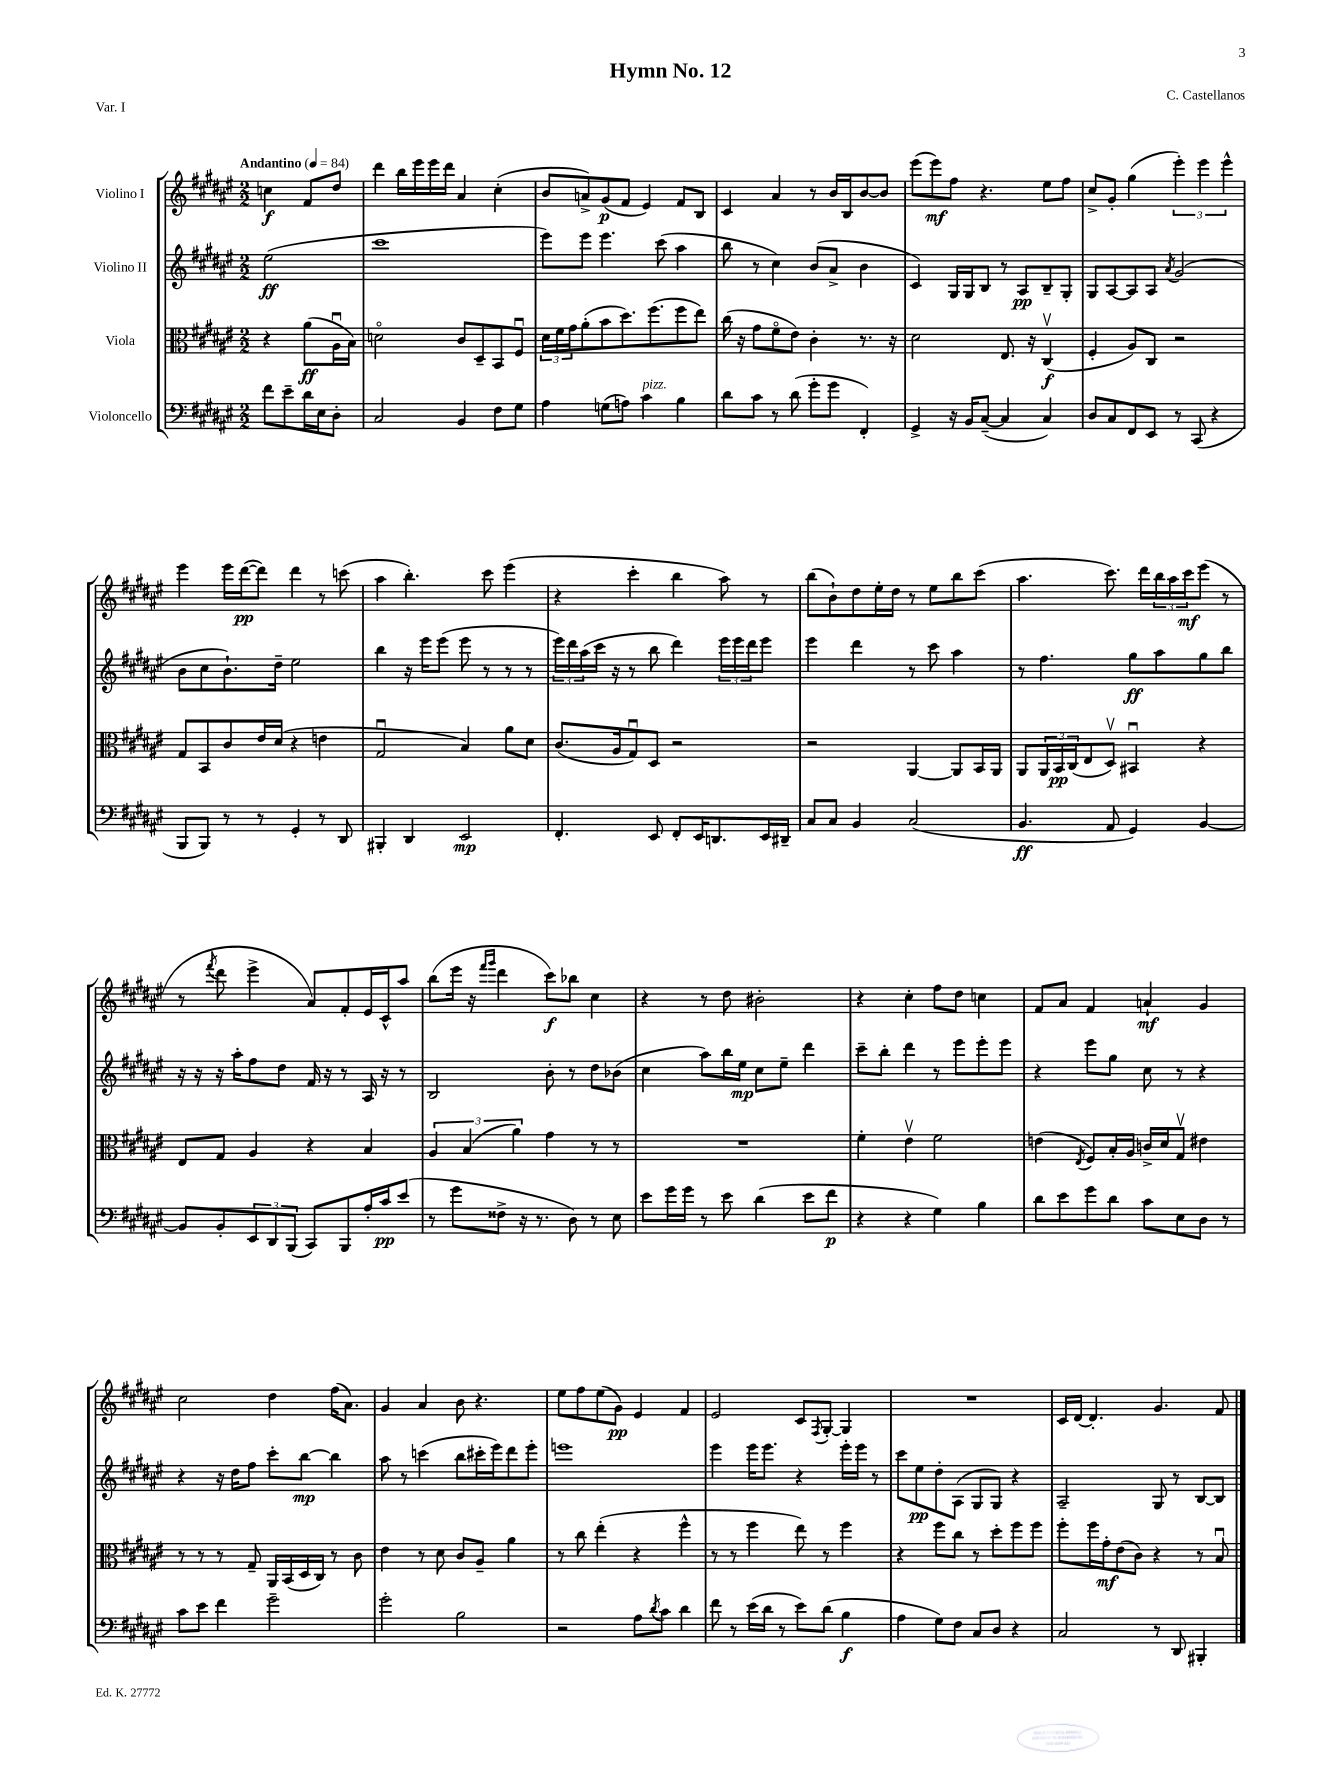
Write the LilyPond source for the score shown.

\header { title = "Hymn No. 12" composer = "C. Castellanos" piece = "Var. I" }
<<
\new StaffGroup <<
\new Staff = "s0" \with { instrumentName = "Violino I" } {
    \clef treble \key fis \major \numericTimeSignature \time 2/2 \partial 2 \tempo "Andantino" 4 = 84
    c''4\f fis'8 dis''8 |
    dis'''4 b''16 eis'''16 eis'''16 dis'''16 ais'4 cis''4-.( |
    b'8 a'8->) gis'8\p( fis'8 eis'4) fis'8 b8 |
    cis'4 ais'4 r8 b'16 b16 b'8~ b'8 |
    eis'''8( eis'''8\mf) fis''8 r4. eis''8 fis''8 |
    cis''8-> gis'8-. gis''4( \tuplet 3/2 { eis'''4-.) eis'''4 eis'''4-^ } |
    eis'''4 eis'''16 dis'''16~\pp( dis'''8) dis'''4 r8 c'''8( |
    ais''4 b''4.-.) cis'''8 eis'''4( |
    r4 cis'''4-. b''4 ais''8) r8 |
    b''8( b'8-!) dis''8 eis''16-. dis''16 r8 eis''8 b''8 cis'''8( |
    ais''4. cis'''8.) dis'''16 \tuplet 3/2 { b''16 ais''16 cis'''16\mf } eis'''8( r8 |
    r8 \acciaccatura { fis'''8 } dis'''8 eis'''4-> ais'8) fis'8-. eis'16 cis'16-^ ais''8 |
    b''8( eis'''16 r16 \grace { fis'''16 gis'''16 } dis'''4 cis'''8\f) bes''8 cis''4 |
    r4 r8 dis''8 bis'2-. |
    r4 cis''4-. fis''8 dis''8 c''4 |
    fis'8 ais'8 fis'4 a'4-!\mf gis'4 |
    cis''2 dis''4 fis''16( ais'8.) |
    gis'4 ais'4 b'8 r4. |
    eis''8 fis''8 eis''8( gis'8\pp) eis'4 fis'4 |
    eis'2 cis'8 \acciaccatura { fis8 } gis8~-. gis4 |
    R1 |
    cis'16 dis'16~ dis'4.-. gis'4. fis'8 \bar "|." |
}
\new Staff = "s1" \with { instrumentName = "Violino II" } {
    \clef treble \key fis \major \numericTimeSignature \time 2/2 \partial 2
    eis''2\ff( |
    cis'''1 |
    eis'''8) eis'''8 eis'''4. cis'''8( ais''4 |
    b''8 r8 cis''4) b'8( ais'8-> b'4 |
    cis'4) gis16 gis16 b8 r8 ais8\pp b8-- gis8-. |
    gis8 ais8~ ais8 ais8 \acciaccatura { ais'8 } gis'2( |
    b'8 cis''8 b'8.-!) dis''16-- eis''2 |
    b''4 r16 eis'''16 eis'''8( eis'''8 r8 r8 r8 |
    \tuplet 3/2 { eis'''16) dis'''16 ais''16( } cis'''16 r16 r8 b''8 dis'''4) \tuplet 3/2 { eis'''16 eis'''16 dis'''16 } eis'''8 |
    eis'''4 dis'''4 r8 cis'''8 ais''4 |
    r8 fis''4. gis''8\ff ais''8 gis''8 b''8 |
    r16 r16 r16 ais''16-. fis''8 dis''8 fis'16 r16 r8 ais16 r16 r8 |
    b2 b'8-. r8 dis''8 bes'8( |
    cis''4 ais''8) b''16 eis''16\mp cis''8 eis''8-- dis'''4 |
    cis'''8-- b''8-. dis'''4 r8 eis'''8 eis'''8-. eis'''8 |
    r4 eis'''8 gis''8 cis''8 r8 r4 |
    r4 r16 dis''16 fis''8 cis'''8-. b''8~\mp b''4 |
    ais''8 r8 c'''4( b''8 cis'''16-. eis'''16) dis'''8 eis'''8-. |
    e'''1 |
    eis'''4 eis'''16 eis'''8. r4 eis'''16-. eis'''16 r8 |
    cis'''8 eis''8\pp dis''8-. ais8( gis8 gis8) r4 |
    ais2-- gis8 r8 b8~ b8 \bar "|." |
}
\new Staff = "s2" \with { instrumentName = "Viola" } {
    \clef alto \key fis \major \numericTimeSignature \time 2/2 \partial 2
    r4 ais'8\ff( ais16\downbow b16) |
    d'2\flageolet cis'8 dis8-- b,8 fis8\downbow |
    \tuplet 3/2 { dis'16 fis'16 gis'16 } ais'8-.( b'8 dis''8.) fis''8.( fis''8 eis''8) |
    cis''16( r16 gis'8 fis'8\flageolet eis'8) cis'4-. r8. r16 |
    dis'2 eis8. r16 cis4\upbow\f( |
    fis4-. ais8) cis8 r2 |
    gis8 b,8 cis'8 eis'16 dis'16( r4 e'4 |
    gis2\downbow b4) ais'8 dis'8 |
    cis'8.( ais16 gis8\downbow) dis8 r2 |
    r2 ais,4~ ais,8 b,16 ais,16 |
    ais,8 \tuplet 3/2 { ais,16 b,16\pp cis16( } eis8 dis8\upbow) bis,4\downbow r4 |
    eis8 gis8 ais4 r4 b4 |
    \tuplet 3/2 { ais4 b4( ais'4) } gis'4 r8 r8 |
    R1 |
    fis'4-. eis'4\upbow fis'2 |
    e'4( \acciaccatura { eis8 } fis8) b16-. ais16 c'16-> dis'16 gis8\upbow eis'4 |
    r8 r8 r8 gis8-- ais,16 b,16( dis16 cis16) r8 cis'8 |
    eis'4 r8 dis'8 cis'8 ais8-- ais'4 |
    r8 cis''8 eis''4-.( r4 fis''4-^ |
    r8 r8 fis''4 eis''8) r8 fis''4 |
    r4 fis''8 cis''8 r8 dis''8-. fis''8 fis''8 |
    fis''8-. fis''16 gis'16-.\mf eis'8( cis'8) r4 r8 b8\downbow \bar "|." |
}
\new Staff = "s3" \with { instrumentName = "Violoncello" } {
    \clef bass \key fis \major \numericTimeSignature \time 2/2 \partial 2
    fis'8 eis'8-- dis'16 eis16 dis8-. |
    cis2 b,4 fis8 gis8 |
    ais4 g8( a8) cis'4^\markup { \italic "pizz." } b4 |
    dis'8 cis'8 r8 dis'8( gis'8-. gis'8 fis,4-.) |
    gis,4-> r16 b,16 cis8~--( cis4 cis4) |
    dis8 cis8 fis,8 eis,8 r8 cis,8( r4 |
    b,,8 b,,8) r8 r8 gis,4-. r8 dis,8 |
    bis,,4-. dis,4 eis,2\mp |
    fis,4.-. eis,8 fis,8-. eis,16 d,8. eis,16 dis,16-- |
    cis8 cis8 b,4 cis2( |
    b,4.\ff ais,8 gis,4) b,4~ |
    b,8 b,8-. \tuplet 3/2 { eis,8 dis,8 b,,8( } cis,8) b,,8 ais16-. cis'16\pp eis'8( |
    r8 gis'8 fisis8-> r16 r8. dis8) r8 eis8 |
    eis'8 gis'16 gis'16 r8 eis'8 dis'4( eis'8 fis'8\p |
    r4 r4 gis4) b4 |
    dis'8 eis'8 gis'8 dis'8 cis'8 eis8 dis8 r8 |
    cis'8 eis'8 fis'4 gis'2-- |
    gis'2-. b2 |
    r2 ais8 \acciaccatura { dis'8 } cis'8 dis'4 |
    fis'8 r8 eis'16( dis'16 r8 eis'8) dis'8( b4\f |
    ais4 gis8) fis8 cis8 dis8 r4 |
    cis2 r8 dis,8 bis,,4-. \bar "|." |
}
>>
>>
\layout { \context { \Score \remove "Bar_number_engraver" } }
